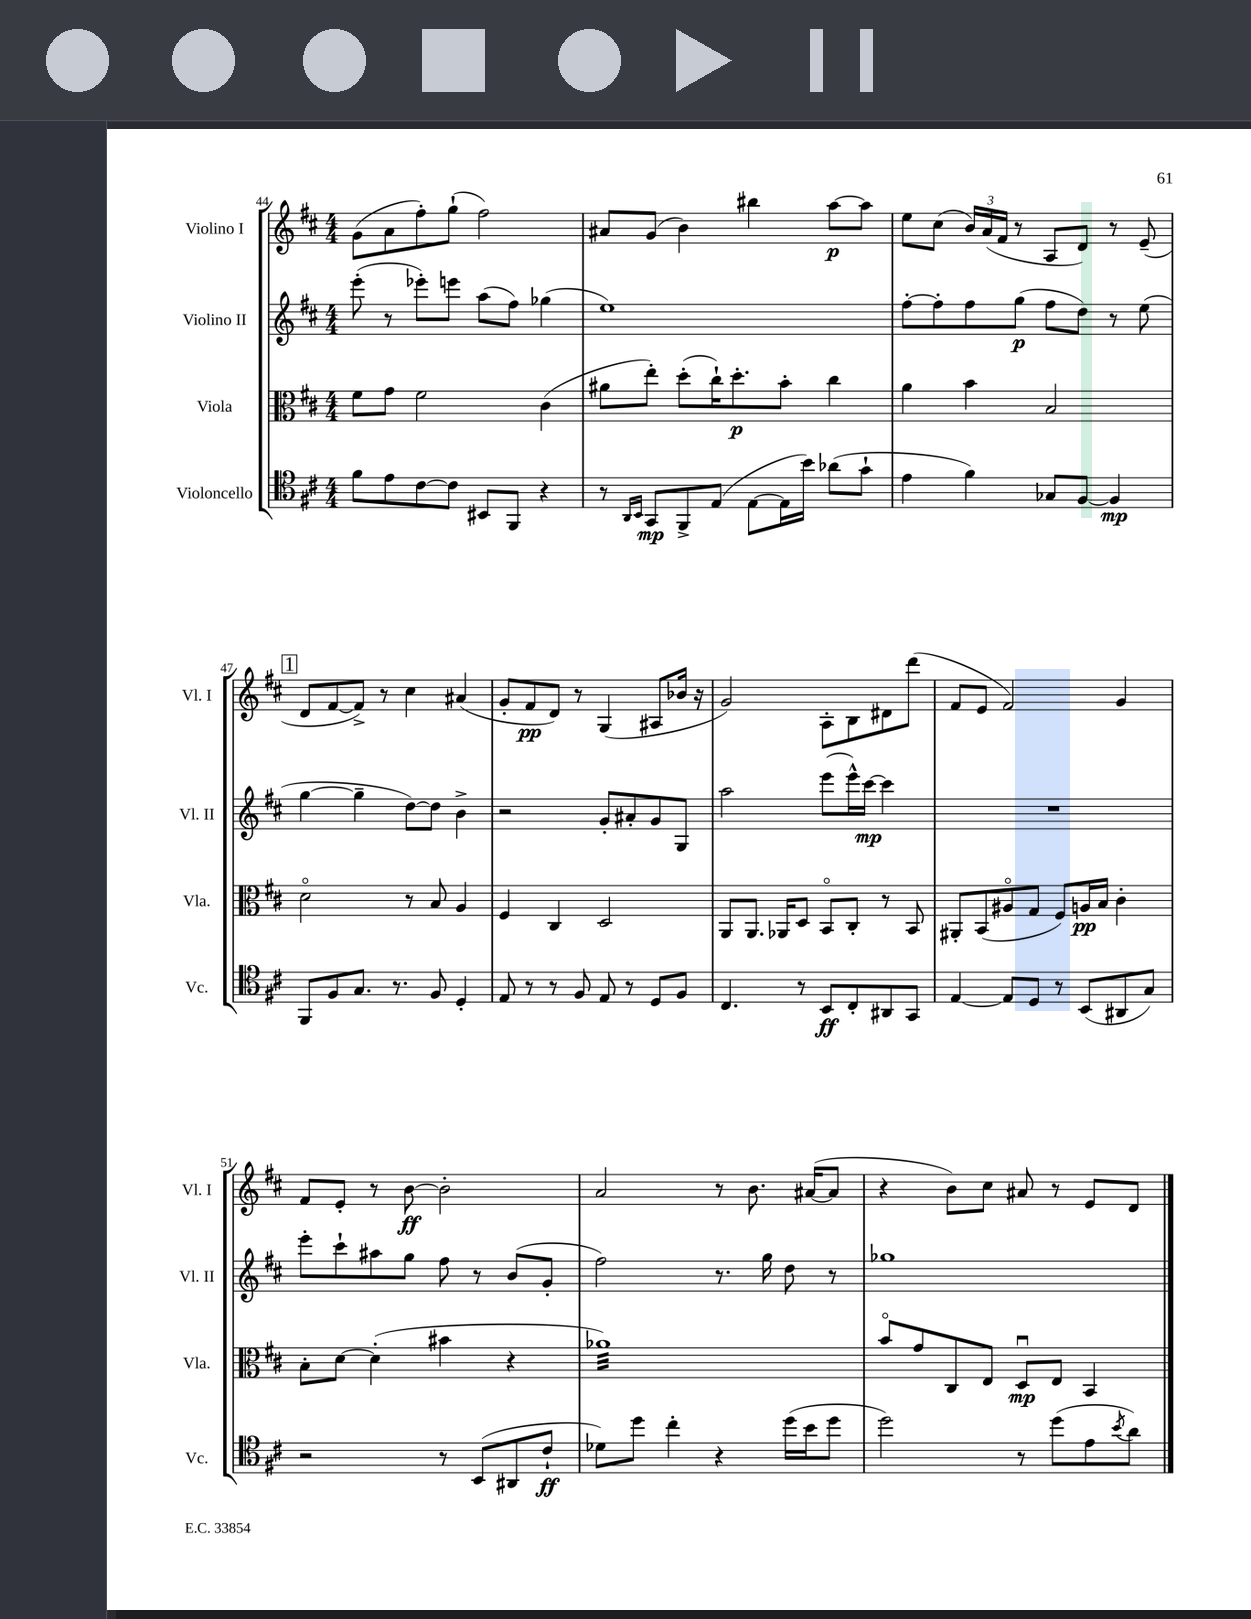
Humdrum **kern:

**kern	**kern	**kern	**kern
*staff4	*staff3	*staff2	*staff1
*clefC4	*clefC3	*clefG2	*clefG2
*k[f#c#]	*k[f#c#]	*k[f#c#]	*k[f#c#]
*M4/4	*M4/4	*M4/4	*M4/4
8f#\L	8f#\L	(8eee'\	(8g\L
8e\	8g\J	8r	8a\
[8c#\	2f#\	8eee-'\L)	8ff#'\)
8c#\]J	.	8eee\J	(8gg`\J
8BB#/L	.	(8aa\L	2ff#\)
8FF#/J	.	8ff#\J)	.
4r	(4c#\	(4gg-\	.
=	=	=	=
8r	8a#\L	1ee)	8a#/L
16qqAA/LL	.	.	.
16qqBB/JJ	.	.	.
8GG/L	8ee'\J)	.	(8g/J
8FF#^/	(8dd'\L	.	4b\)
(8E/J	16cc#`\K)	.	.
.	8.dd'\	.	.
[8E\L	.	.	4bb#\
16E\]L	8b'\J	.	.
16b\JJ)	.	.	.
(8a-\L	4cc#\	.	[8aa\L
8g`\J	.	.	8aa\]J
=	=	=	=
4e\	4a\	[8ff#'\L	8ee\L
.	.	8ff#'\]	(8cc#\J
4f#\)	4b\	8ff#\	24b/LL)
.	.	.	(24a/
.	.	.	24f#/JJ
.	.	(8gg\J	8r
8G-/L	2B/	8ff#\L	8A/L
[8F#/J	.	8dd\J)	8d/J)
4F#/]	.	8r	8r
.	.	(8ee\	(8e~/
=	=	=	=
8FF#/L	2do\	[4gg\	8d/L
8F#/	.	.	[8f#/
8.G/J	.	4gg~\]	8f#^/]J)
.	.	.	8r
8.r	.	.	.
.	8r	[8dd\L)	4cc#\
8F#/	8B/	8dd\]J	.
4D'/	4A/	4b^\	(4a#/
=	=	=	=
8E/	4F#/	2r	8g'/L
8r	.	.	8f#/
8r	4C#/	.	8d/J)
8F#/	.	.	8r
8E/	2D/	8g'/L	(4G/
8r	.	8a#'/	.
8D/L	.	8g/	8A#/L
8F#/J	.	8G/J	16b-/Jk
.	.	.	16r
=	=	=	=
4.C#/	8AA/L	2aa\	2g/)
.	8.AA/J	.	.
.	16AA-/LK	.	.
8r	8D/J	.	.
8BB/L	8BBo/L	(8eee\L	8A'\L
8C#'/	8C#'/J	16eee^^\L)	8B\
.	.	[16ccc#\JJ	.
8AA#/	8r	4ccc#\]	8d#\
8GG/J	8BB/	.	(8ddd\J
=	=	=	=
[4E/	8AA#'/L	1r	8f#/L
.	(8BB/	.	8e/J
8E/]L	8A#o/	.	2f#/)
8D/J	8G/J	.	.
8r	8F#/L)	.	.
(8BB/L	16A/L	.	.
.	16B/JJ	.	.
8AA#/	4c#'\	.	4g/
8G/J)	.	.	.
=	=	=	=
2r	8B'\L	8eee'\L	8f#/L
.	[8d\J	8ccc#`\	8e'/J
.	(4d'\]	8aa#\	8r
.	.	8gg\J	[8b\
8r	4b#\	8ff#\	2b'\]
(8BB/L	.	8r	.
8AA#/	4r	(8b/L	.
8c#`/J	.	8g'/J	.
=	=	=	=
8d-\L)	1a-)	2ff#\)	2a/
8dd\J	.	.	.
4cc#'\	.	.	.
4r	.	8.r	8r
.	.	.	8.b\
.	.	16gg\	.
(16dd\LL	.	8dd\	.
16b\J	.	.	([16a#/LK
8dd\J	.	8r	8a#/]J
=	=	=	=
2dd\)	8bo/L	1gg-	4r
.	8g/	.	.
.	8C#/	.	8b\L)
.	8E/J	.	8cc#\J
8r	8Du/L	.	8a#/
(8dd\L	8E/J	.	8r
8e\	4BB/	.	8e/L
8qb/	.	.	.
8a\J)	.	.	8d/J
==	==	==	==
*-	*-	*-	*-
